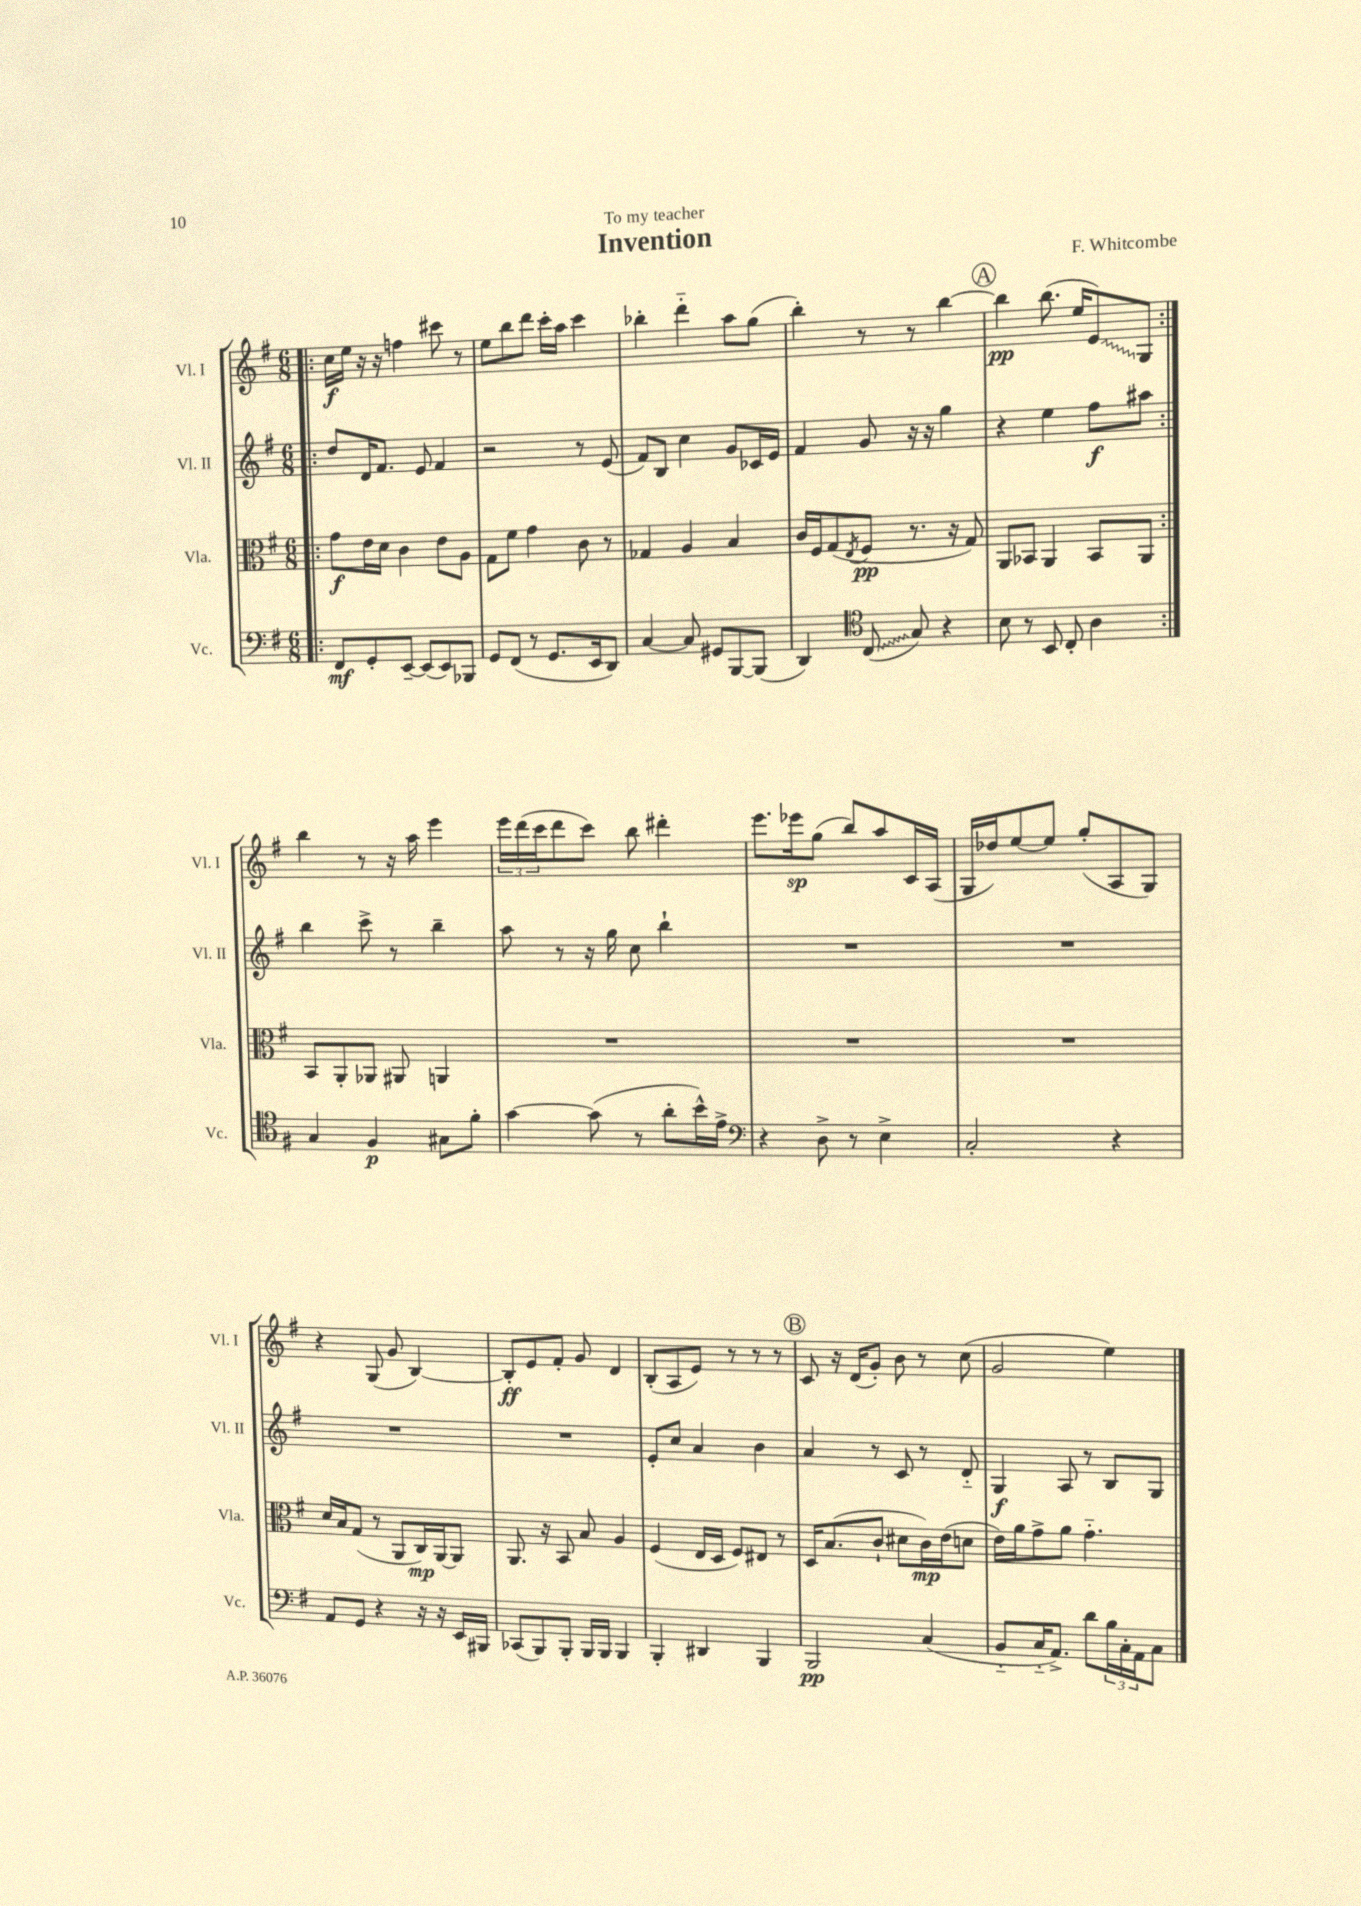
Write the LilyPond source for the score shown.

\header { title = "Invention" composer = "F. Whitcombe" dedication = "To my teacher" }
<<
\new StaffGroup <<
\new Staff = "s0" \with { instrumentName = "Vl. I" shortInstrumentName = "Vl. I" } {
    \clef treble \key g \major \numericTimeSignature \time 6/8
    \repeat volta 2 { \bar ".|:" c''16\f e''16 r16 r16 f''4 cis'''8 r8 |
    e''8 b''8 d'''8 c'''16-. a''16 c'''4 |
    bes''4-. d'''4-_ a''8 g''8( |
    b''4-.) r8 r8 b''4~ |
    \mark \markup { \circle "A" } b''4\pp b''8.( e''16 \once \override Glissando.style = #'zigzag e'8\glissando) g8 | }
    b''4 r8 r16 a''16 e'''4 |
    \tuplet 3/2 { e'''16 d'''16( c'''16 } d'''8 c'''8) b''8 dis'''4-. |
    e'''8. ees'''16\sp g''8( b''8) a''8 c'16 a16( |
    g16 des''16) e''8~ e''8 g''8-.( a8 g8) |
    r4 g8( g'8 b4~) |
    b8-.\ff e'8 fis'8-. g'8 d'4 |
    b8-.( a8 e'8) r8 r8 r8 |
    \mark \markup { \circle "B" } c'8 r16 d'16( g'8-.) b'8 r8 c''8( |
    g'2 e''4) \bar "|." |
}
\new Staff = "s1" \with { instrumentName = "Vl. II" shortInstrumentName = "Vl. II" } {
    \clef treble \key g \major \numericTimeSignature \time 6/8
    \repeat volta 2 { \bar ".|:" d''8 d'16 fis'8. e'8 fis'4 |
    r2 r8 e'8( |
    fis'8) b8 c''4 g'8 ces'16 e'16 |
    fis'4 g'8 r16 r16 g''4 |
    \mark \markup { \circle "A" } r4 e''4 fis''8\f ais''8 | }
    b''4 c'''8-> r8 b''4-- |
    a''8 r8 r16 g''16 c''8 b''4-! |
    R2. |
    R2. |
    R2. |
    R2. |
    e'8-. c''8 a'4 b'4 |
    \mark \markup { \circle "B" } a'4 r8 c'8 r8 d'8-_ |
    g4\f a8 r8 b8 g8 \bar "|." |
}
\new Staff = "s2" \with { instrumentName = "Vla." shortInstrumentName = "Vla." } {
    \clef alto \key g \major \numericTimeSignature \time 6/8
    \repeat volta 2 { \bar ".|:" g'8\f e'16 d'16 c'4 e'8 a8 |
    g8 fis'8 g'4 c'8 r8 |
    ges4 a4 b4 |
    c'16 fis16 g8( \acciaccatura { e8 } fis8\pp r8. r16 g8) |
    \mark \markup { \circle "A" } a,8 bes,8 a,4 bes,8 a,8 | }
    b,8 a,8-. aes,8 ais,8 a,4 |
    R2. |
    R2. |
    R2. |
    d'16 b16 g8( r8 a,8 c16\mp) a,16~ a,8 |
    a,8. r16 b,8 b8 a4 |
    fis4( e16 d16 fis8) eis8 r8 |
    \mark \markup { \circle "B" } d16 b8.( c'8-! dis'8 c'16\mp) e'16( d'8 |
    e'16) a'16 g'8-> a'8 g'4.-_ \bar "|." |
}
\new Staff = "s3" \with { instrumentName = "Vc." shortInstrumentName = "Vc." } {
    \clef bass \key g \major \numericTimeSignature \time 6/8
    \repeat volta 2 { \bar ".|:" fis,8\mf g,8-. e,8~-- e,8( e,8) bes,,8 |
    g,8 fis,8( r8 g,8. e,16 d,8) |
    c4~ c8 gis,8 b,,8~ b,,8( |
    d,4) \clef tenor \once \override Glissando.style = #'zigzag c8\glissando( g8) r4 |
    \mark \markup { \circle "A" } b8 r8 b,8 c8-. a4 | }
    g4 fis4\p gis8 fis'8-. |
    g'4~ g'8( r8 a'8-. b'16-^) e'16-> |
    \clef bass r4 d8-> r8 e4-> |
    c2-. r4 |
    a,8 g,8 r4 r16 r16 e,16 bis,,16 |
    ces,8( b,,8) b,,8-. b,,16 b,,16 b,,4 |
    b,,4-. dis,4 b,,4 |
    \mark \markup { \circle "B" } b,,2\pp c4( |
    b,8-_ c16-_ a,8.->) d'8 \tuplet 3/2 { b16 c16-. a,16 } c8 \bar "|." |
}
>>
>>
\layout { \context { \Score \remove "Bar_number_engraver" } }
